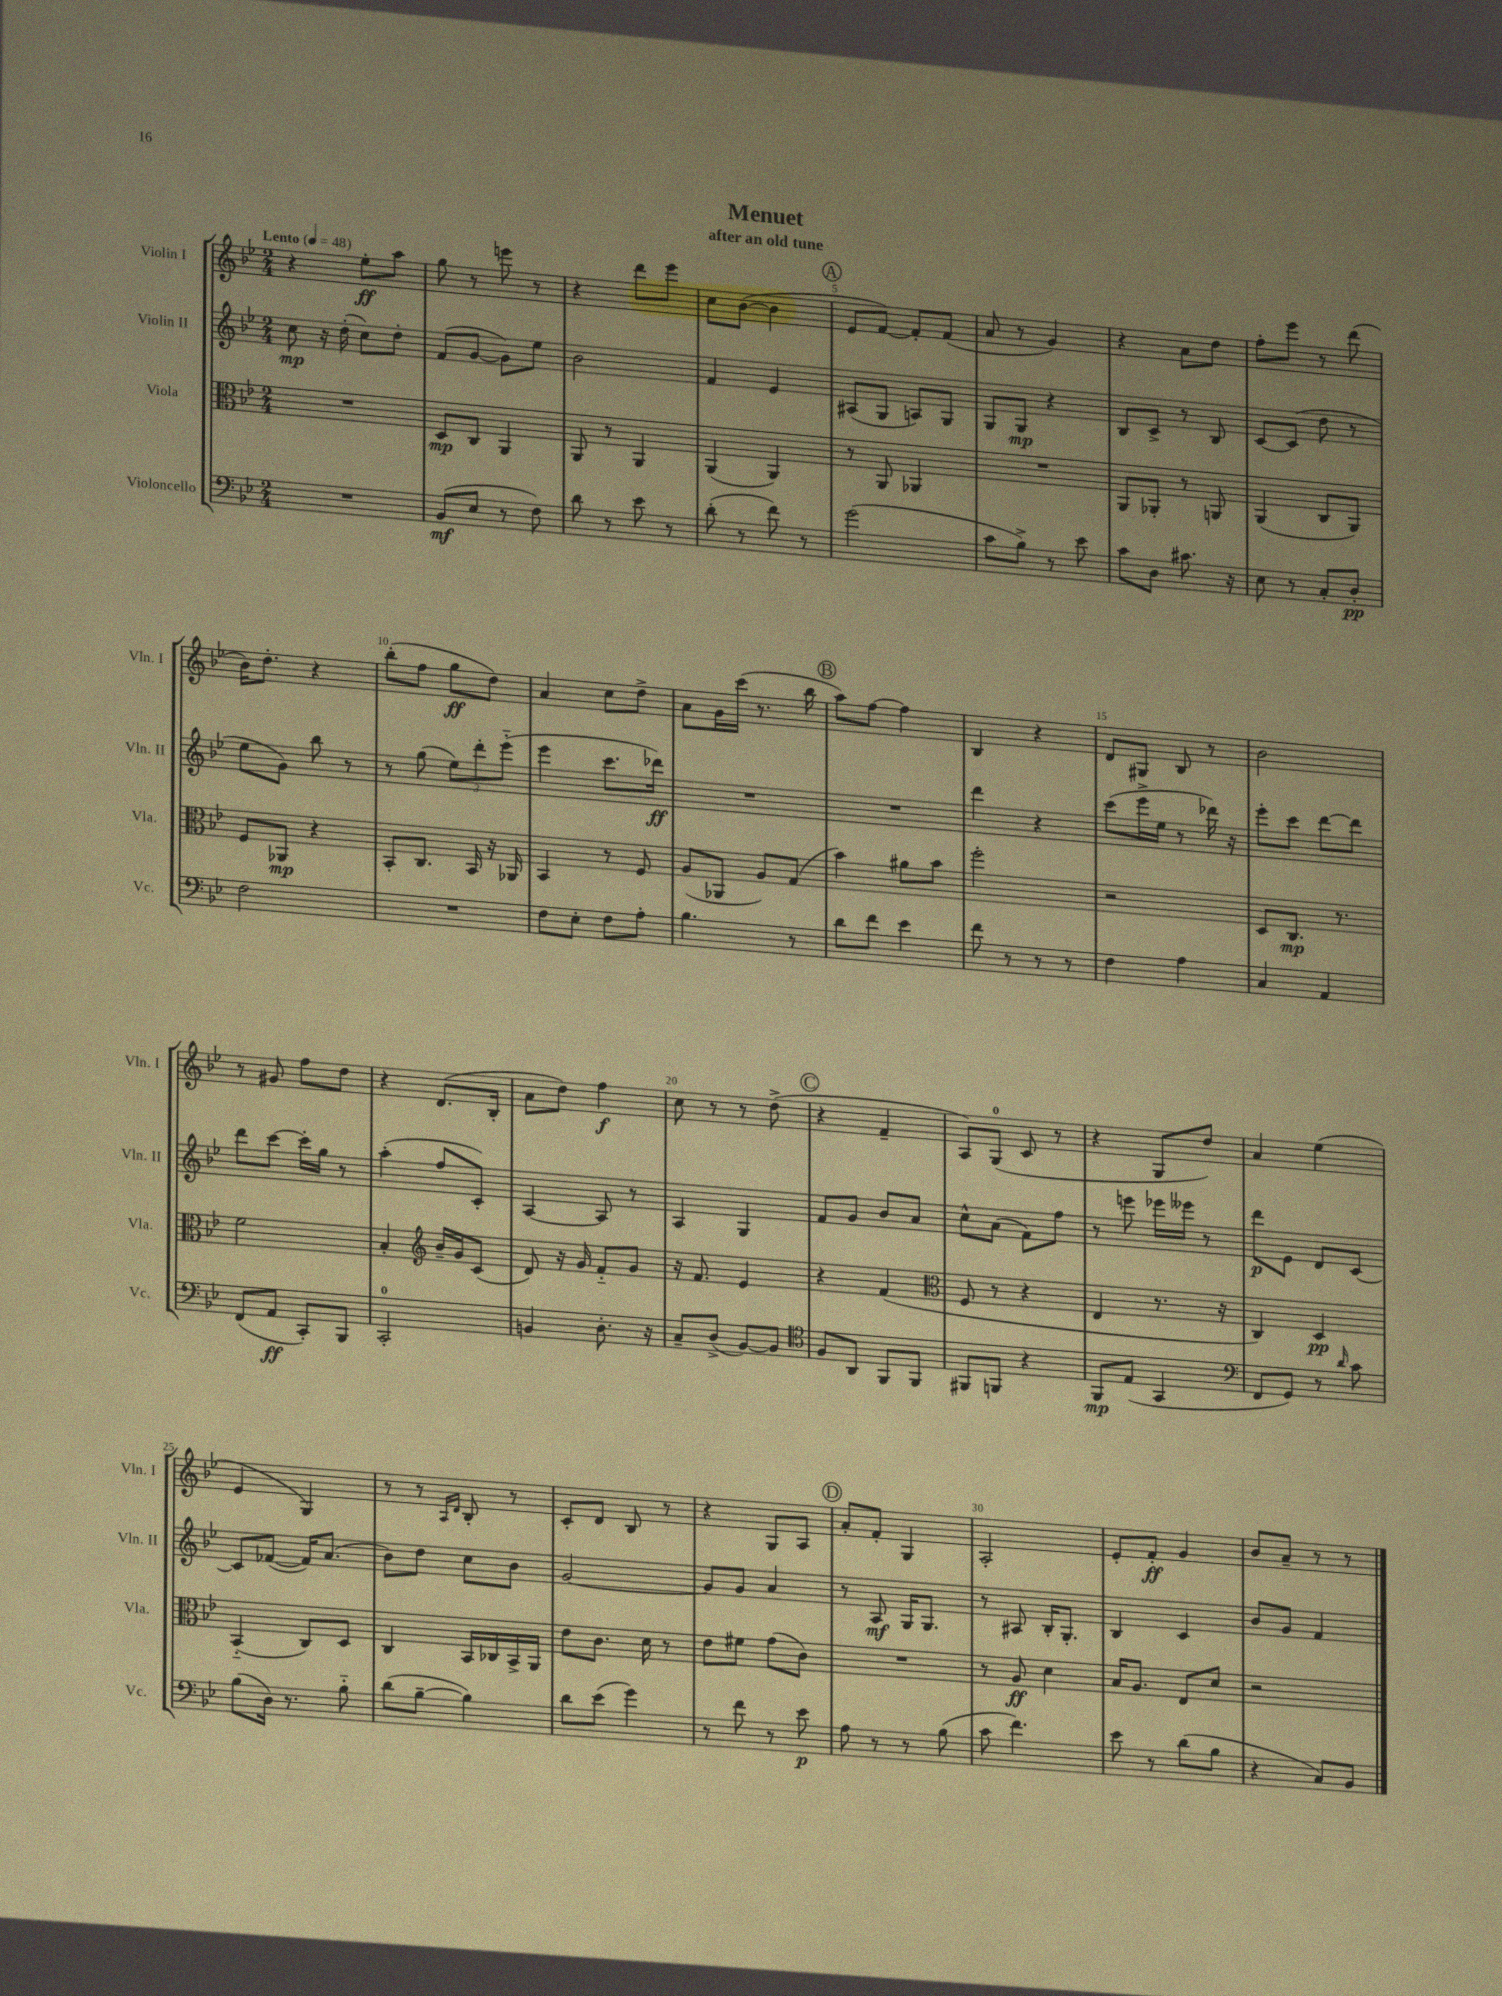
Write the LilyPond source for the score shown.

\header { title = "Menuet" subtitle = "after an old tune" }
<<
\new StaffGroup <<
\new Staff = "s0" \with { instrumentName = "Violin I" shortInstrumentName = "Vln. I" } {
    \clef treble \key bes \major \numericTimeSignature \time 2/4 \tempo "Lento" 4 = 48
    r4 ees''8-.\ff a''8 |
    g''8 r8 e'''8 r8 |
    r4 d'''8 ees'''8 |
    c''8 bes'8~( bes'4 |
    \mark \markup { \circle "A" } ees'8 f'8~) f'8-. f'8( |
    a'8 r8 g'4) |
    r4 a'8 d''8 |
    f''8-. ees'''8 r8 d'''8( |
    bes'16) d''8.-. r4 |
    bes''8-.( f''8 g''8\ff d''8) |
    a'4 c''8 d''8-> |
    a'8 g'16 c'''16( r8. bes''16 |
    \mark \markup { \circle "B" } a''8) f''8~ f''4 |
    bes4 r4 |
    d'8 gis8 bes8 r8 |
    bes'2 |
    r8 gis'8 f''8 d''8 |
    r4 d'8.( bes16-. |
    a'8 d''8) f''4\f |
    c''8 r8 r8 d''8->( |
    \mark \markup { \circle "C" } r4 f'4-- |
    a8) g8-0( c'8 r8 |
    r4 g8 d''8) |
    a'4 ees''4( |
    ees'4 g4) |
    r8 r8 \grace { a16 d'16 } bes8-. r8 |
    c'8-. d'8 bes8 r8 |
    r4 g8 a8 |
    \mark \markup { \circle "D" } a'8-. f'8-. g4 |
    a2-. |
    ees'8-. f'8-.\ff g'4 |
    bes'8 a'8-- r8 r8 \bar "|." |
}
\new Staff = "s1" \with { instrumentName = "Violin II" shortInstrumentName = "Vln. II" } {
    \clef treble \key bes \major \numericTimeSignature \time 2/4
    c''8\mp r16 d''16-.( c''8) d''8-. |
    f'8( g'8~ g'8) ees''8 |
    bes'2 |
    f'4 ees'4 |
    \mark \markup { \circle "A" } ais8( g8 a8) g8 |
    g8 g8\mp r4 |
    bes8 c'8-> r8 bes8 |
    c'8~ c'8( d''8 r8 |
    ees''8 g'8) bes''8 r8 |
    r8 g''8( \tuplet 3/2 { ees''8) d'''8-. ees'''8-_( } |
    ees'''4 c'''8. des'''16\ff) |
    R2 |
    \mark \markup { \circle "B" } R2 |
    d'''4 r4 |
    c'''8( ees'''16-> ees''16 r8 des'''16) r16 |
    ees'''8-. c'''8 d'''8~ d'''8 |
    d'''8 c'''8~ c'''16-. g''16 r8 |
    a''4-.( f''8 c'8-.) |
    a4~ a8 r8 |
    a4 g4 |
    \mark \markup { \circle "C" } f'8 g'8 bes'8 a'8 |
    c''8-^ a'8( f'8) f''8 |
    r8 e'''8 ees'''16 eeses'''16 r8 |
    d'''8\p ees'8 d'8 c'8~ |
    c'8 fes'8~( fes'16) a'8.( |
    bes'8) d''8 c''8 bes'8 |
    g'2~ |
    g'8 g'8 a'4 |
    \mark \markup { \circle "D" } r8 a8\mf g16 g8. |
    r8 ais8 bes16-. g8.-. |
    bes4 c'4 |
    bes'8 g'8 f'4 \bar "|." |
}
\new Staff = "s2" \with { instrumentName = "Viola" shortInstrumentName = "Vla." } {
    \clef alto \key bes \major \numericTimeSignature \time 2/4
    R2 |
    d8\mp c8 a,4 |
    a,8 r8 a,4 |
    a,4( a,4) |
    \mark \markup { \circle "A" } r8 a,8 aes,4 |
    R2 |
    a,8 aes,8-. r8 a,8 |
    a,4( c8 a,8) |
    f8 aes,8\mp r4 |
    bes,8-. c8. bes,16 r16 aes,16 |
    bes,4 r8 f8 |
    a8( aes,8 a8) g8( |
    \mark \markup { \circle "B" } bes'4) ais'8 bes'8 |
    f''2-. |
    r2 |
    d8 c8.\mp r8. |
    f'2 |
    bes4-. \clef treble bes'16-- g'16 c'8( |
    d'8) r16 g'16 f'8-_ g'8 |
    r16 f'8. ees'4 |
    \mark \markup { \circle "C" } r4 f'4( |
    \clef alto f8 r8 r4 |
    ees4 r8. r16 |
    c4) d4\pp |
    bes,4-_( c8) d8 |
    c4 bes,16 ces16 bes,16-> a,16 |
    ees'8 c'8. d'16 r8 |
    ees'8 fis'8 g'8( c'8) |
    \mark \markup { \circle "D" } R2 |
    r8 a8\ff d'4 |
    bes16 a8. ees8 d'8 |
    r2 \bar "|." |
}
\new Staff = "s3" \with { instrumentName = "Violoncello" shortInstrumentName = "Vc." } {
    \clef bass \key bes \major \numericTimeSignature \time 2/4
    R2 |
    bes,8\mf( ees8 r8 f8) |
    d'8 r8 ees'8 r8 |
    d'8-.( r8 f'8) r8 |
    \mark \markup { \circle "A" } g'2( |
    c'8 bes8->) r8 ees'8 |
    c'8 d8 cis'8. r16 |
    ees8 r8 c8-. d8-.\pp |
    f2 |
    R2 |
    f8 ees8-. f8 a8-. |
    bes4. r8 |
    \mark \markup { \circle "B" } d'8 f'8 ees'4 |
    f'8 r8 r8 r8 |
    f4 a4 |
    c4 a,4 |
    f,8( a,8\ff c,8-.) bes,,8 |
    c,2-0-. |
    b,4 d8.-. r16 |
    c8-- d8->( bes,8~) bes,8 |
    \mark \markup { \circle "C" } \clef tenor f8 a,8 f,8 f,8 |
    fis,8 f,8 r4 |
    f,8\mp ees8( g,4 |
    \clef bass f,8 g,8) r8 \grace { d'16 } c'8 |
    bes8( d16) r8. bes8-_ |
    d'8( bes8~-- bes4) |
    d'8 ees'8( g'4) |
    r8 f'8 r8 ees'8\p |
    \mark \markup { \circle "D" } a8 r8 r8 bes8( |
    c'8 f'4.) |
    ees'8 r8 d'8( bes8 |
    r4 c8) bes,8 \bar "|." |
}
>>
>>
\layout { \context { \Score \override BarNumber.break-visibility = ##(#f #t #t) barNumberVisibility = #(every-nth-bar-number-visible 5) } }
